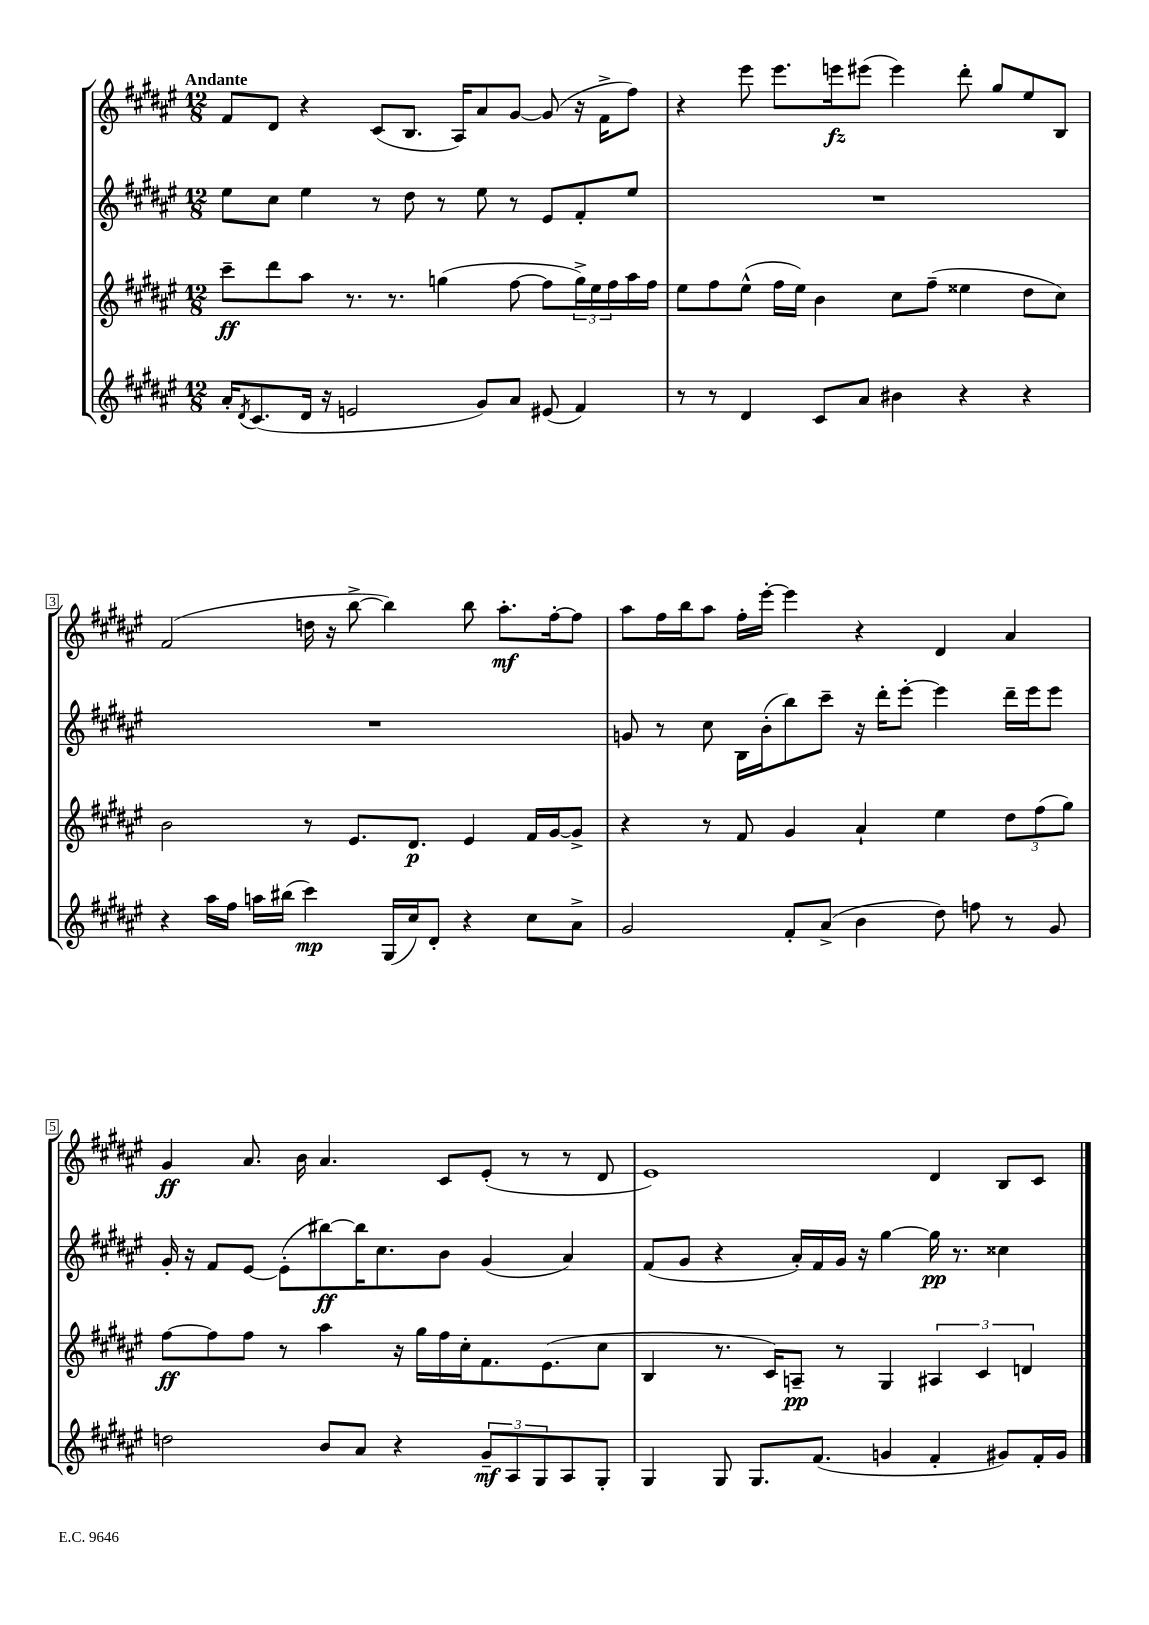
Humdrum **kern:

**kern	**kern	**kern	**kern
*staff4	*staff3	*staff2	*staff1
*clefG2	*clefG2	*clefG2	*clefG2
*k[f#c#g#d#a#e#]	*k[f#c#g#d#a#e#]	*k[f#c#g#d#a#e#]	*k[f#c#g#d#a#e#]
*M12/8	*M12/8	*M12/8	*M12/8
16a#'/LK	8ccc#~\L	8ee#\L	8f#/L
8qd#/	.	.	.
(8.c#/	.	.	.
.	8ddd#\	8cc#\J	8d#/J
16d#/Jk	8aa#\J	4ee#\	4r
16r	.	.	.
2e/	8.r	.	.
.	.	8r	(8c#/L
.	8.r	.	.
.	.	8dd#\	8.B/J
.	(4gg\	8r	.
.	.	.	16A#/LK)
8g#/L)	.	8ee#\	8a#/
8a#/J	[8ff#\	8r	[8g#/J
(8e#/	8ff#\]L	8e#/L	(8g#/]
4f#/)	24gg^\L)	8f#'/	16r
.	24ee#\	.	.
.	.	.	16f#^\LK
.	24ff#\	.	.
.	16aa#\	8ee#/J	8ff#\J)
.	16ff#\JJ	.	.
=	=	=	=
8r	8ee#\L	1.r	4r
8r	8ff#\	.	.
4d#/	(8ee#^^\J	.	8eee#\
.	16ff#\LL	.	8.eee#\L
.	16ee#\JJ)	.	.
8c#/L	4b\	.	.
.	.	.	16eee\k
8a#/J	.	.	(8eee#\J
4b#\	8cc#\L	.	4eee#\)
.	(8ff#~\J	.	.
4r	4ee##\	.	8ddd#'\
.	.	.	8gg#/L
4r	8dd#\L	.	8ee#/
.	8cc#\J)	.	8B/J
=	=	=	=
4r	2b\	1.r	(2f#/
16aa#\LL	.	.	.
16ff#\JJ	.	.	.
16aa\LL	.	.	.
(16bb#\JJ	.	.	.
4ccc#\)	8r	.	16dd\
.	.	.	16r
.	8.e#/L	.	[8bb^\
(16G#/LL	.	.	4bb\])
16cc#/J)	8.d#/J	.	.
8d#'/J	.	.	.
4r	4e#/	.	8bb\
.	.	.	8.aa#'\L
8cc#\L	16f#/LL	.	.
.	[16g#/J	.	[16ff#'\k
8a#^\J	8g#^/]J	.	8ff#\]J
=	=	=	=
2g#/	4r	8g/	8aa#\L
.	.	8r	16ff#\L
.	.	.	16bb\J
.	8r	8cc#\	8aa#\J
.	8f#/	16B\LL	16ff#'\LL
.	.	(16b'\J	[16eee#'\JJ
8f#'/L	4g#/	8bb\)	4eee#\]
(8a#^/J	.	8ccc#~\J	.
4b\	4a#`/	16r	4r
.	.	16ddd#'\LK	.
.	.	[8eee#'\J	.
8dd#\)	4ee#\	4eee#\]	4d#/
8ff\	.	.	.
8r	12dd#\L	16ddd#~\LL	4a#/
.	.	16eee#\J	.
.	(12ff#\	.	.
8g#/	.	8eee#\J	.
.	12gg#\J)	.	.
=	=	=	=
2dd\	[8ff#\L	16g#'/	4g#/
.	.	16r	.
.	8ff#\]	8f#/L	.
.	8ff#\J	[8e#/J	8.a#/
.	8r	(8e#'\]L	.
.	.	.	16b\
8b/L	4aa#\	[8bb#\)	4.a#/
8a#/J	.	16bb#\]K	.
.	.	8.cc#\	.
4r	16r	.	.
.	16gg#\LL	.	.
.	16ff#\	8b\J	8c#/L
.	16cc#'\J	.	.
12g#~/L	8.f#\	(4g#/	(8e#'/J
12A#/	.	.	.
.	.	.	8r
12G#/	.	.	.
.	(8.e#\	.	.
8A#/	.	4a#/)	8r
8G#'/J	8cc#\J	.	8d#/
=	=	=	=
4G#/	4B/	(8f#/L	1e#)
.	.	8g#/J	.
8G#/	8.r	4r	.
8.G#/L	.	.	.
.	16c#/LK)	.	.
.	8A~/J	16a#'/LL)	.
(8.f#/J	.	16f#/	.
.	8r	16g#/JJ	.
.	.	16r	.
4g/	4G#/	[4gg#\	.
4f#'/	6A#/	16gg#\]	4d#/
.	.	8.r	.
.	6c#/	.	.
8g#/L)	.	4cc##\	8B/L
.	6d/	.	.
16f#'/L	.	.	8c#/J
16g#/JJ	.	.	.
==	==	==	==
*-	*-	*-	*-
